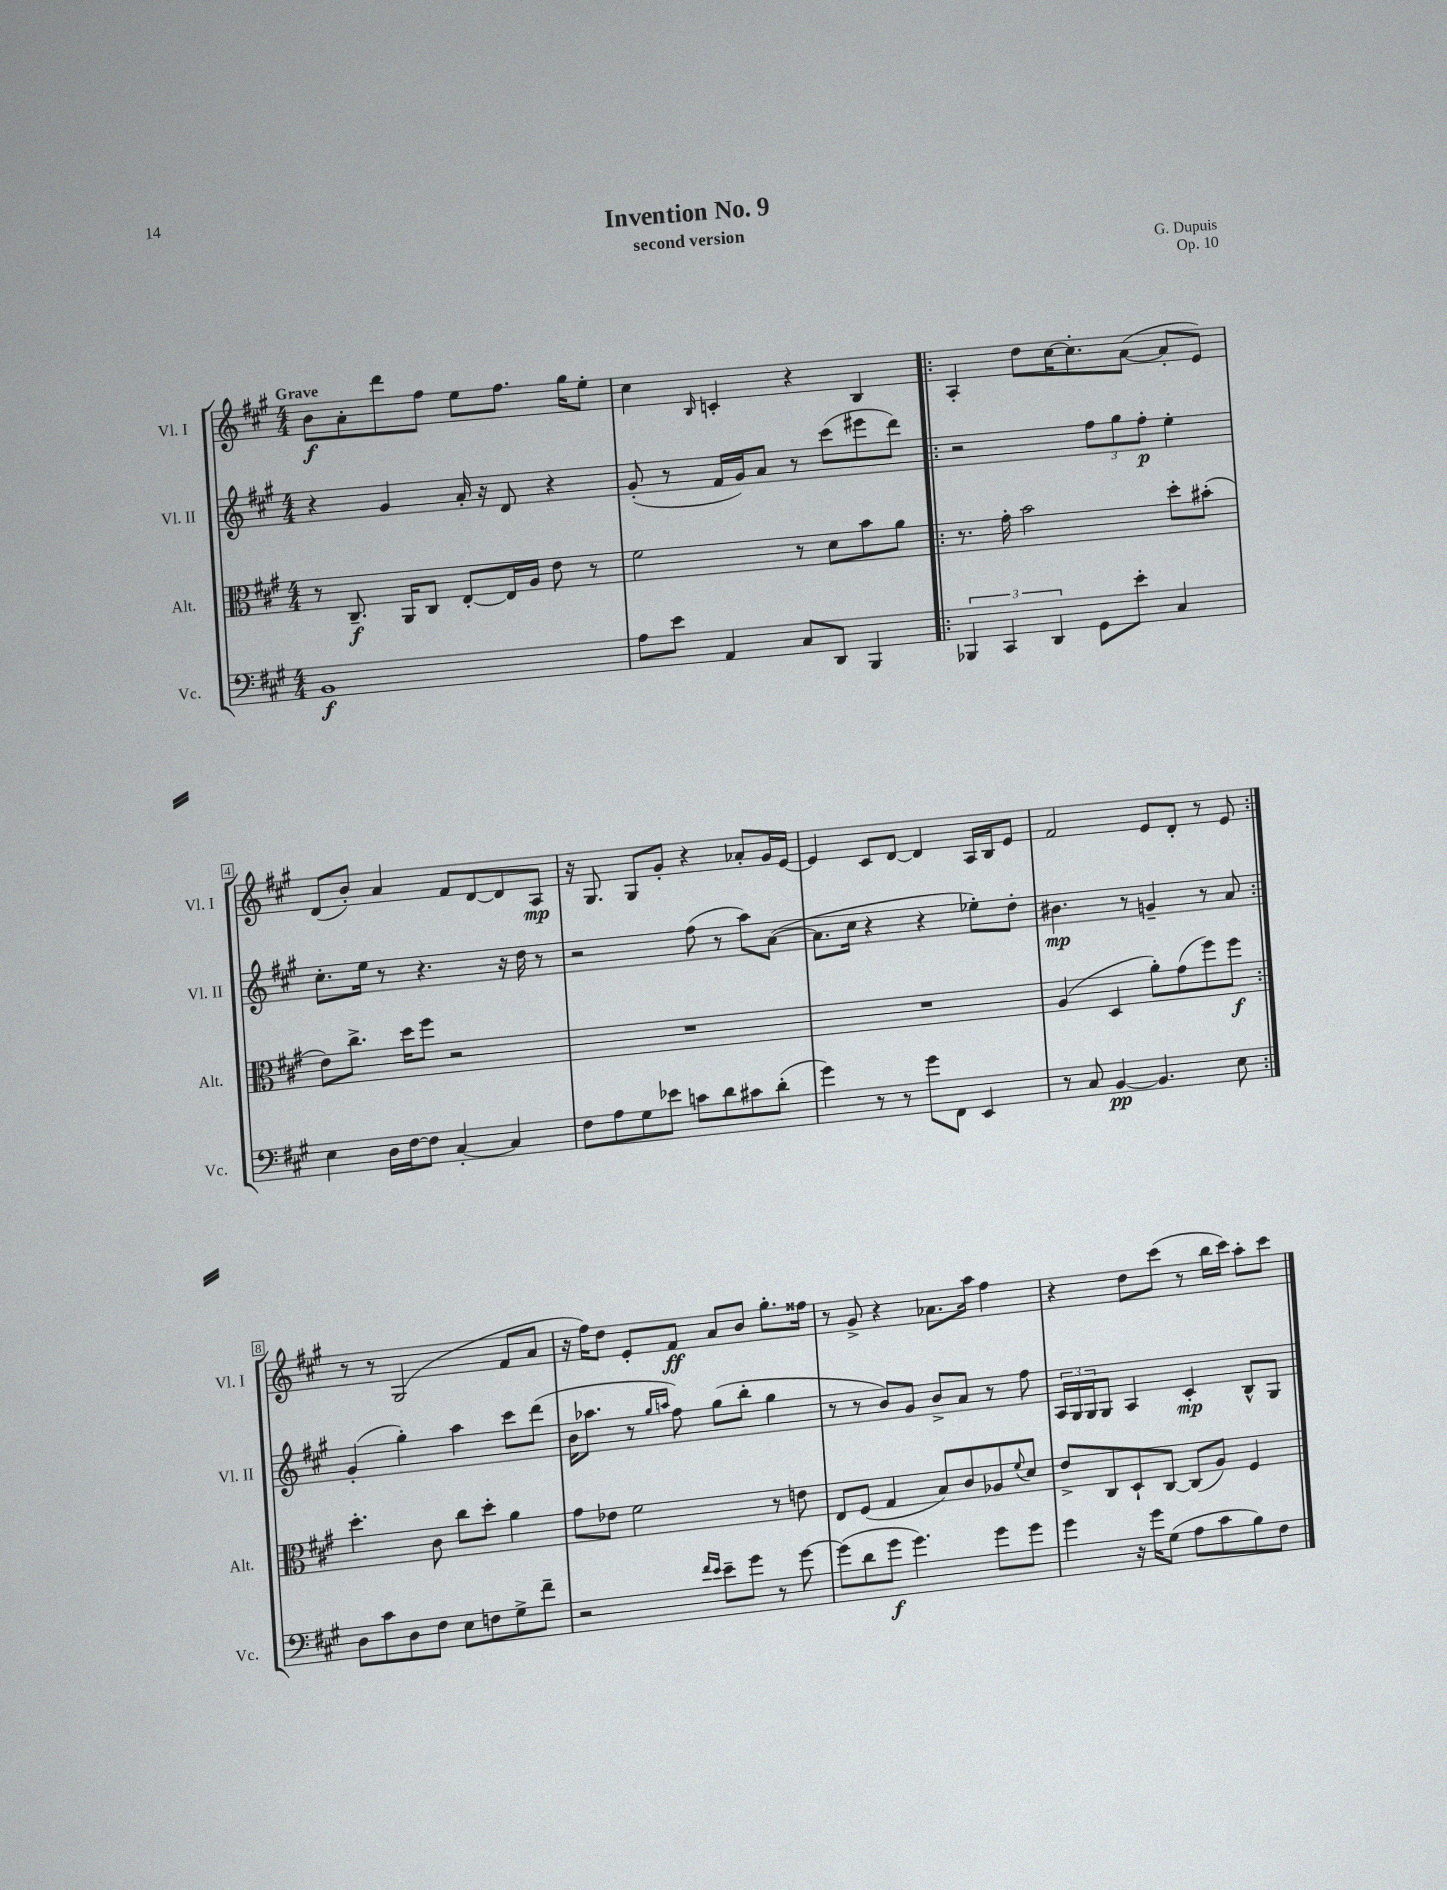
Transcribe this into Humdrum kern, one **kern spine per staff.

**kern	**dynam	**kern	**dynam	**kern	**dynam	**kern	**dynam
*part4	*part4	*part3	*part3	*part2	*part2	*part1	*part1
*staff4	*staff4	*staff3	*staff3	*staff2	*staff2	*staff1	*staff1
*I"Vc.	*	*I"Alt.	*	*I"Vl. II	*	*I"Vl. I	*
*I'Vc.	*	*I'Alt.	*	*I'Vl. II	*	*I'Vl. I	*
*clefF4	*	*clefC3	*	*clefG2	*	*clefG2	*
*k[f#c#g#]	*	*k[f#c#g#]	*	*k[f#c#g#]	*	*k[f#c#g#]	*
*M4/4	*	*M4/4	*	*M4/4	*	*M4/4	*
=1	=1	=1	=1	=1	=1	=1	=1
!	!	!	!	!	!	!LO:TX:a:B:t=Grave	!
1BB	f	8r	.	4r	.	8b\L	f
.	.	8.C#~/	f	.	.	8a'\	.
.	.	.	.	4g#/	.	8ddd\	.
.	.	16AA/KL	.	.	.	.	.
.	.	8C#/J	.	.	.	8ff#\J	.
.	.	[8E'/L	.	16a'/	.	8ee\L	.
.	.	.	.	16r	.	.	.
.	.	16E/L]	.	8d/	.	8.ff#\J	.
.	.	16A/JJ	.	.	.	.	.
.	.	8e\	.	4r	.	.	.
.	.	.	.	.	.	16gg#\KL	.
.	.	8r	.	.	.	8ee'\J	.
=2	=2	=2	=2	=2	=2	=2	=2
8A\L	.	2f#\	.	(8g#'/	.	4cc#\	.
8e\J	.	.	.	8r	.	.	.
.	.	.	.	.	.	16qqB/	.
4AA/	.	.	.	16f#/LL	.	4cn'/	.
.	.	.	.	16g#/J)	.	.	.
.	.	.	.	8a/J	.	.	.
8C#/L	.	8r	.	8r	.	4r	.
8DD/J	.	8d\L	.	(8ccc#\L	.	.	.
4BBB/	.	8b\	.	8eee#X\	.	4B/	.
.	.	8a\J	.	8ddd\J)	.	.	.
=3!|:	=3!|:	=3!|:	=3!|:	=3!|:	=3!|:	=3!|:	=3!|:
6BBB-X/	.	8.r	.	2r	.	4A'/	.
6CC#/	.	.	.	.	.	.	.
.	.	16g#'\	.	.	.	.	.
.	.	2b\	.	.	.	8dd\L	.
6DD/	.	.	.	.	.	.	.
.	.	.	.	.	.	[16cc#\K	.
.	.	.	.	.	.	8.cc#'\]	.
8GG#\L	.	.	.	12ff#\L	.	.	.
.	.	.	.	12gg#\	.	.	.
8e'\J	.	.	.	.	.	([8a\J	.
.	.	.	.	12ff#'\J	p	.	.
4C#/	.	8dd'\L	.	4ee'\	.	8a'/L]	.
.	.	(8b#X'\J	.	.	.	8e/J)	.
!!LO:LB:g=z
=4	=4	=4	=4	=4	=4	=4	=4
4E\	.	8e\L)	.	8.cc#'\L	.	(8d/L	.
.	.	8.cc#^\J	.	.	.	8b'/J)	.
.	.	.	.	16ee\Jk	.	.	.
16D\LL	.	.	.	8r	.	4a/	.
[16F#\J	.	16dd\KL	.	.	.	.	.
8F#\J]	.	8ff#\J	.	4.r	.	.	.
[4C#'/	.	2r	.	.	.	8f#/L	.
.	.	.	.	.	.	[8d/	.
4C#/]	.	.	.	16r	.	8d/]	.
.	.	.	.	16dd\	.	.	.
.	.	.	.	8r	.	8A/J	mp
=5	=5	=5	=5	=5	=5	=5	=5
8F#\L	.	1r	.	2r	.	16r	.
.	.	.	.	.	.	8.G#/	.
8A\	.	.	.	.	.	.	.
8G#\	.	.	.	.	.	8G#/L	.
8e-X\J	.	.	.	.	.	8g#'/J	.
8cn\L	.	.	.	(8ff#\	.	4r	.
8d\	.	.	.	8r	.	.	.
8c#X\	.	.	.	8aa\L)	.	8a-X'/L	.
(8d'\J	.	.	.	([8a\J	.	16g#/L	.
.	.	.	.	.	.	[16e/JJ	.
=6	=6	=6	=6	=6	=6	=6	=6
4g#\)	.	1r	.	8.a\L]	.	4e/]	.
.	.	.	.	16cc#\Jk	.	.	.
8r	.	.	.	4r	.	8c#/L	.
8r	.	.	.	.	.	[8d/J	.
8g#\L	.	.	.	4r	.	4d/]	.
8FF#\J	.	.	.	.	.	.	.
4EE/	.	.	.	8ee-X'\L)	.	16A/LL	.
.	.	.	.	.	.	16B/J	.
.	.	.	.	8dd'\J	.	8e/J	.
=7	=7	=7	=7	=7	=7	=7	=7
8r	.	(4A/	.	4.b#X\	mp	2f#/	.
8C#/	.	.	.	.	.	.	.
[4BB/	pp	4D/	.	.	.	.	.
.	.	.	.	8r	.	.	.
4.BB/]	.	8a'\L)	.	4gn~/	.	8e/L	.
.	.	(8g#\	.	.	.	8d'/J	.
.	.	8ff#\)	.	8r	.	8r	.
8E\	.	8ff#\J	f	8a/	.	8e/	.
!!LO:LB:g=z
=8:|!	=8:|!	=8:|!	=8:|!	=8:|!	=8:|!	=8:|!	=8:|!
8D\L	.	4.dd'\	.	(4g#'/	.	8r	.
8c#\	.	.	.	.	.	8r	.
8D\	.	.	.	4gg#'\)	.	(2G#/	.
8F#\J	.	8c#\	.	.	.	.	.
8E\L	.	8cc#\L	.	4aa\	.	.	.
8Fn\	.	8dd'\J	.	.	.	.	.
8G#^\	.	4a\	.	8ccc#\L	.	8f#/L	.
8f#~\J	.	.	.	(8ddd\J	.	8a/J	.
=9	=9	=9	=9	=9	=9	=9	=9
2r	.	8g#\L	.	16b\KL	.	16r	.
.	.	.	.	8.aa-X\J	.	16ff#\KL)	.
.	.	8e-X\J	.	.	.	8dd\J	.
.	.	2f#\	.	8r	.	8e'/L	.
.	.	.	.	16qqgg#/LL	.	.	.
.	.	.	.	16qqaan/JJ	.	.	.
.	.	.	.	8ff#\)	.	8f#/J	ff
16qqf#/LL	.	.	.	.	.	.	.
16qqe/JJ	.	.	.	.	.	.	.
8e~\L	.	.	.	(8gg#\L	.	8a/L	.
8g#\J	.	.	.	8bb'\J	.	8b/J	.
8r	.	8r	.	4gg#\	.	8.gg#'\L	.
[8g#\	.	8en\	.	.	.	.	.
.	.	.	.	.	.	16ff##X\Jk	.
=10	=10	=10	=10	=10	=10	=10	=10
(8g#\L]	.	8E/L	.	8r	.	8r	.
8d\	.	(8F#/J	.	8r	.	8g#^/	.
8g#\J	f	4G#/	.	8b/L)	.	4r	.
4.g#\)	.	.	.	8g#/J	.	.	.
.	.	8B/L)	.	8b^/L	.	8.a-X\L	.
.	.	8c#/	.	8a/J	.	.	.
.	.	.	.	.	.	16aa\Jk	.
8g#\L	.	8A-X/	.	8r	.	4ff#\	.
.	.	8qqf#/	.	.	.	.	.
8g#\J	.	8d/J	.	8ff#\	.	.	.
=11	=11	=11	=11	=11	=11	=11	=11
4g#\	.	8e^/L	.	24A/LL	.	4r	.
.	.	.	.	24G#/	.	.	.
.	.	.	.	24G#/J	.	.	.
.	.	8C#/	.	8G#/J	.	.	.
16r	.	8D`/	.	4A/	.	8dd\L	.
16g#\KL	.	.	.	.	.	.	.
(8G#\J	.	[8C#/J	.	.	.	(8ccc#\J	.
8A\L	.	(8C#/L]	.	4c#'/	mp	8r	.
8c#\	.	8A/J)	.	.	.	16bb\LL	.
.	.	.	.	.	.	16ccc#\JJ)	.
8B\)	.	4F#/	.	8B^^/L	.	8aa'\L	.
8F#\J	.	.	.	8G#/J	.	8ccc#\J	.
==	==	==	==	==	==	==	==
*-	*-	*-	*-	*-	*-	*-	*-
